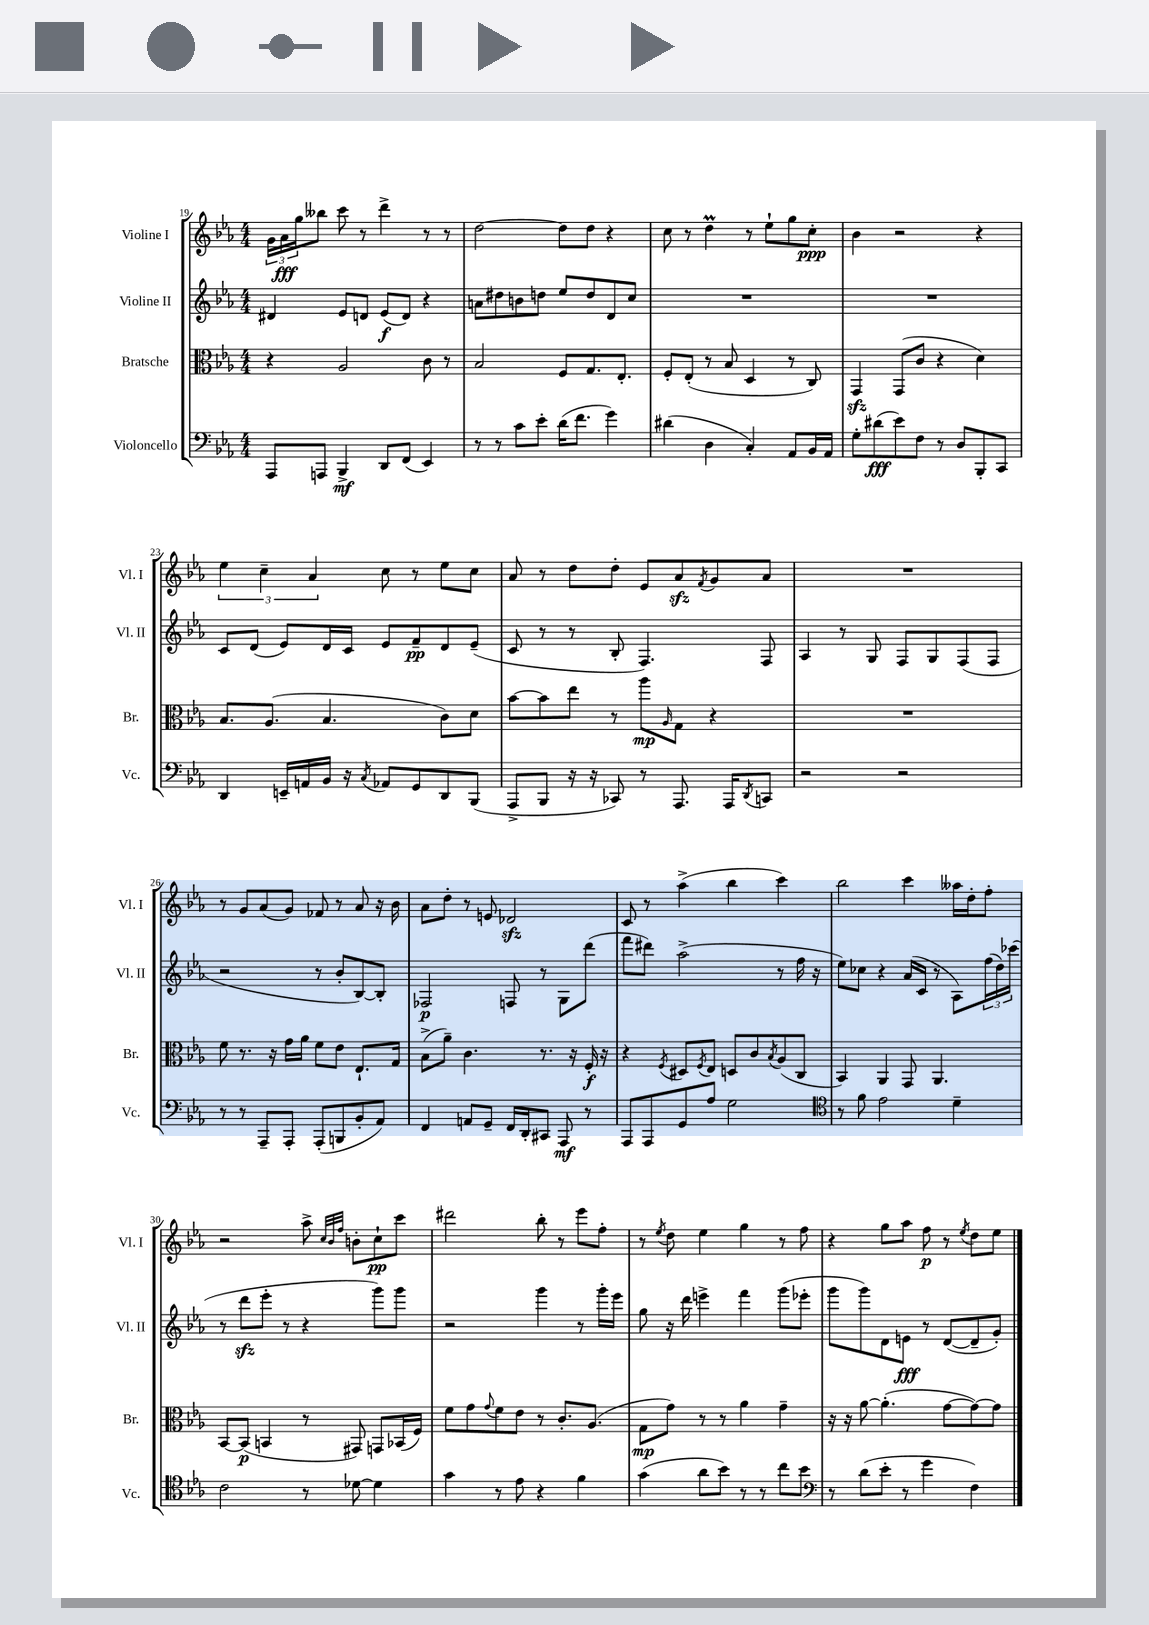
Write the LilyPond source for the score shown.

<<
\new StaffGroup <<
\new Staff = "s0" \with { instrumentName = "Violine I" shortInstrumentName = "Vl. I" } {
    \clef treble \key ees \major \numericTimeSignature \time 4/4
    \tuplet 3/2 { g'16 aes'16\fff g''16 } beses''8 c'''8 r8 d'''4-> r8 r8 |
    d''2~ d''8 d''8 r4 |
    c''8 r8 d''4\prall r8 ees''8-! g''8 c''8-.\ppp |
    bes'4 r2 r4 |
    \tuplet 3/2 { ees''4 c''4-- aes'4 } c''8 r8 ees''8 c''8 |
    aes'8 r8 d''8 d''8-. ees'8 aes'8\sfz \acciaccatura { f'8 } g'8 aes'8 |
    R1 |
    r8 g'8 aes'8( g'8) fes'8 r8 aes'8 r16 bes'16 |
    aes'8 d''8-. r8 e'8 des'2\sfz |
    c'8 r8 aes''4->( bes''4 c'''4) |
    bes''2 c'''4 aeses''16 d''16-. f''8-. |
    r2 aes''8-> \grace { c''32 bes'32 f''32 } b'8-. c''8-!\pp c'''8 |
    dis'''2 bes''8-. r8 ees'''8 f''8-. |
    r8 \acciaccatura { ees''8 } d''8 ees''4 g''4 r8 f''8 |
    r4 g''8 aes''8 f''8\p r8 \acciaccatura { ees''8 } d''8 ees''8 \bar "|." |
}
\new Staff = "s1" \with { instrumentName = "Violine II" shortInstrumentName = "Vl. II" } {
    \clef treble \key ees \major \numericTimeSignature \time 4/4
    dis'4 ees'8 d'8 ees'8\f( d'8) r4 |
    a'8 dis''8 b'8 d''8 ees''8 d''8 d'8 c''8 |
    R1 |
    R1 |
    c'8 d'8( ees'8) d'16 c'16 ees'8 f'8--\pp d'8 ees'8--( |
    c'8 r8 r8 bes8-. f4.) f8 |
    aes4 r8 g8 f8 g8 f8( f8 |
    r2 r8 bes'8-. bes8~) bes8-. |
    fes2\p f8 r8 g8 d'''8( |
    f'''8 dis'''8) aes''2->( r8 f''16 r16 |
    ees''8) ces''8 r4 aes'16( c'16 r8 aes8) \tuplet 3/2 { f''16( d''16) ces'''16( } |
    r8 d'''8\sfz ees'''8-. r8 r4 g'''8) g'''8 |
    r2 g'''4 r8 g'''16-. ees'''16 |
    g''8 r16 d'''16 e'''4-> f'''4 g'''8( ees'''8-. |
    g'''8 g'''8) d'8 e'8\fff r8 d'8~( d'8-- g'8-.) \bar "|." |
}
\new Staff = "s2" \with { instrumentName = "Bratsche" shortInstrumentName = "Br." } {
    \clef alto \key ees \major \numericTimeSignature \time 4/4
    r4 aes2 c'8 r8 |
    bes2 f8 g8. ees8.-. |
    f8-. ees8-.( r8 bes8 d4 r8 c8) |
    g,4\sfz g,8( c'8 r4 d'4) |
    bes8. aes8.( bes4. c'8) d'8 |
    bes'8~ bes'8 ees''8 r8 aes''8\mp \grace { aes16 } g8 r4 |
    R1 |
    f'8 r8. r16 g'16 aes'16 f'8 ees'8 ees8.-! g16 |
    bes8->( aes'8--) c'4. r8. r16 f16-.\f r16 |
    r4 \acciaccatura { f8 } dis8 \acciaccatura { f8 } ees8 d8 c'8 \acciaccatura { bes8 } aes8( c8 |
    bes,4) aes,4 g,8 aes,4. |
    bes,8~ bes,8\p( b,4 r8 gis,8) g,8 bes,16( f16) |
    f'8 g'8 \appoggiatura { g'8 } f'8 ees'8 r8 c'8.-. aes8.( |
    g8\mp g'8) r8 r8 aes'4 g'4-- |
    r16 r16 aes'8~ aes'4.-.( g'8~ g'8~) g'8 \bar "|." |
}
\new Staff = "s3" \with { instrumentName = "Violoncello" shortInstrumentName = "Vc." } {
    \clef bass \key ees \major \numericTimeSignature \time 4/4
    aes,,8 a,,8 bes,,4->\mf d,8 f,8( ees,4) |
    r8 r8 c'8 ees'8-. d'16( f'8. g'4) |
    dis'4( d4 c4-.) aes,8 bes,16 aes,16 |
    g8-. dis'8\fff( ees'8) f8 r8 d8 bes,,8-. c,8 |
    d,4 e,16-- a,16 bes,16 r16 \acciaccatura { c8 } aes,8 g,8 d,8 bes,,8( |
    aes,,8-> bes,,8 r16 r16 ces,8) r8 aes,,8. aes,,16 \acciaccatura { d,8 } c,8 |
    r2 r2 |
    r8 r8 aes,,8-- aes,,8-. aes,,8-.( b,,8 bes,8-. aes,8) |
    f,4 a,8 g,8-- f,16 d,16-. cis,8 aes,,8\mf r8 |
    aes,,8 aes,,8 g,8 aes8 g2 |
    \clef tenor r8 f'8 ees'2 d'4-- |
    c'2 r8 des'8~ des'4 |
    g'4 r8 ees'8 r4 f'4 |
    g'4( aes'8 bes'8) r8 r8 c''8 bes'8 |
    \clef bass r8 d'8( ees'8-. r8 g'4 f4) \bar "|." |
}
>>
>>
\layout { \context { \Score currentBarNumber = #19 } }
